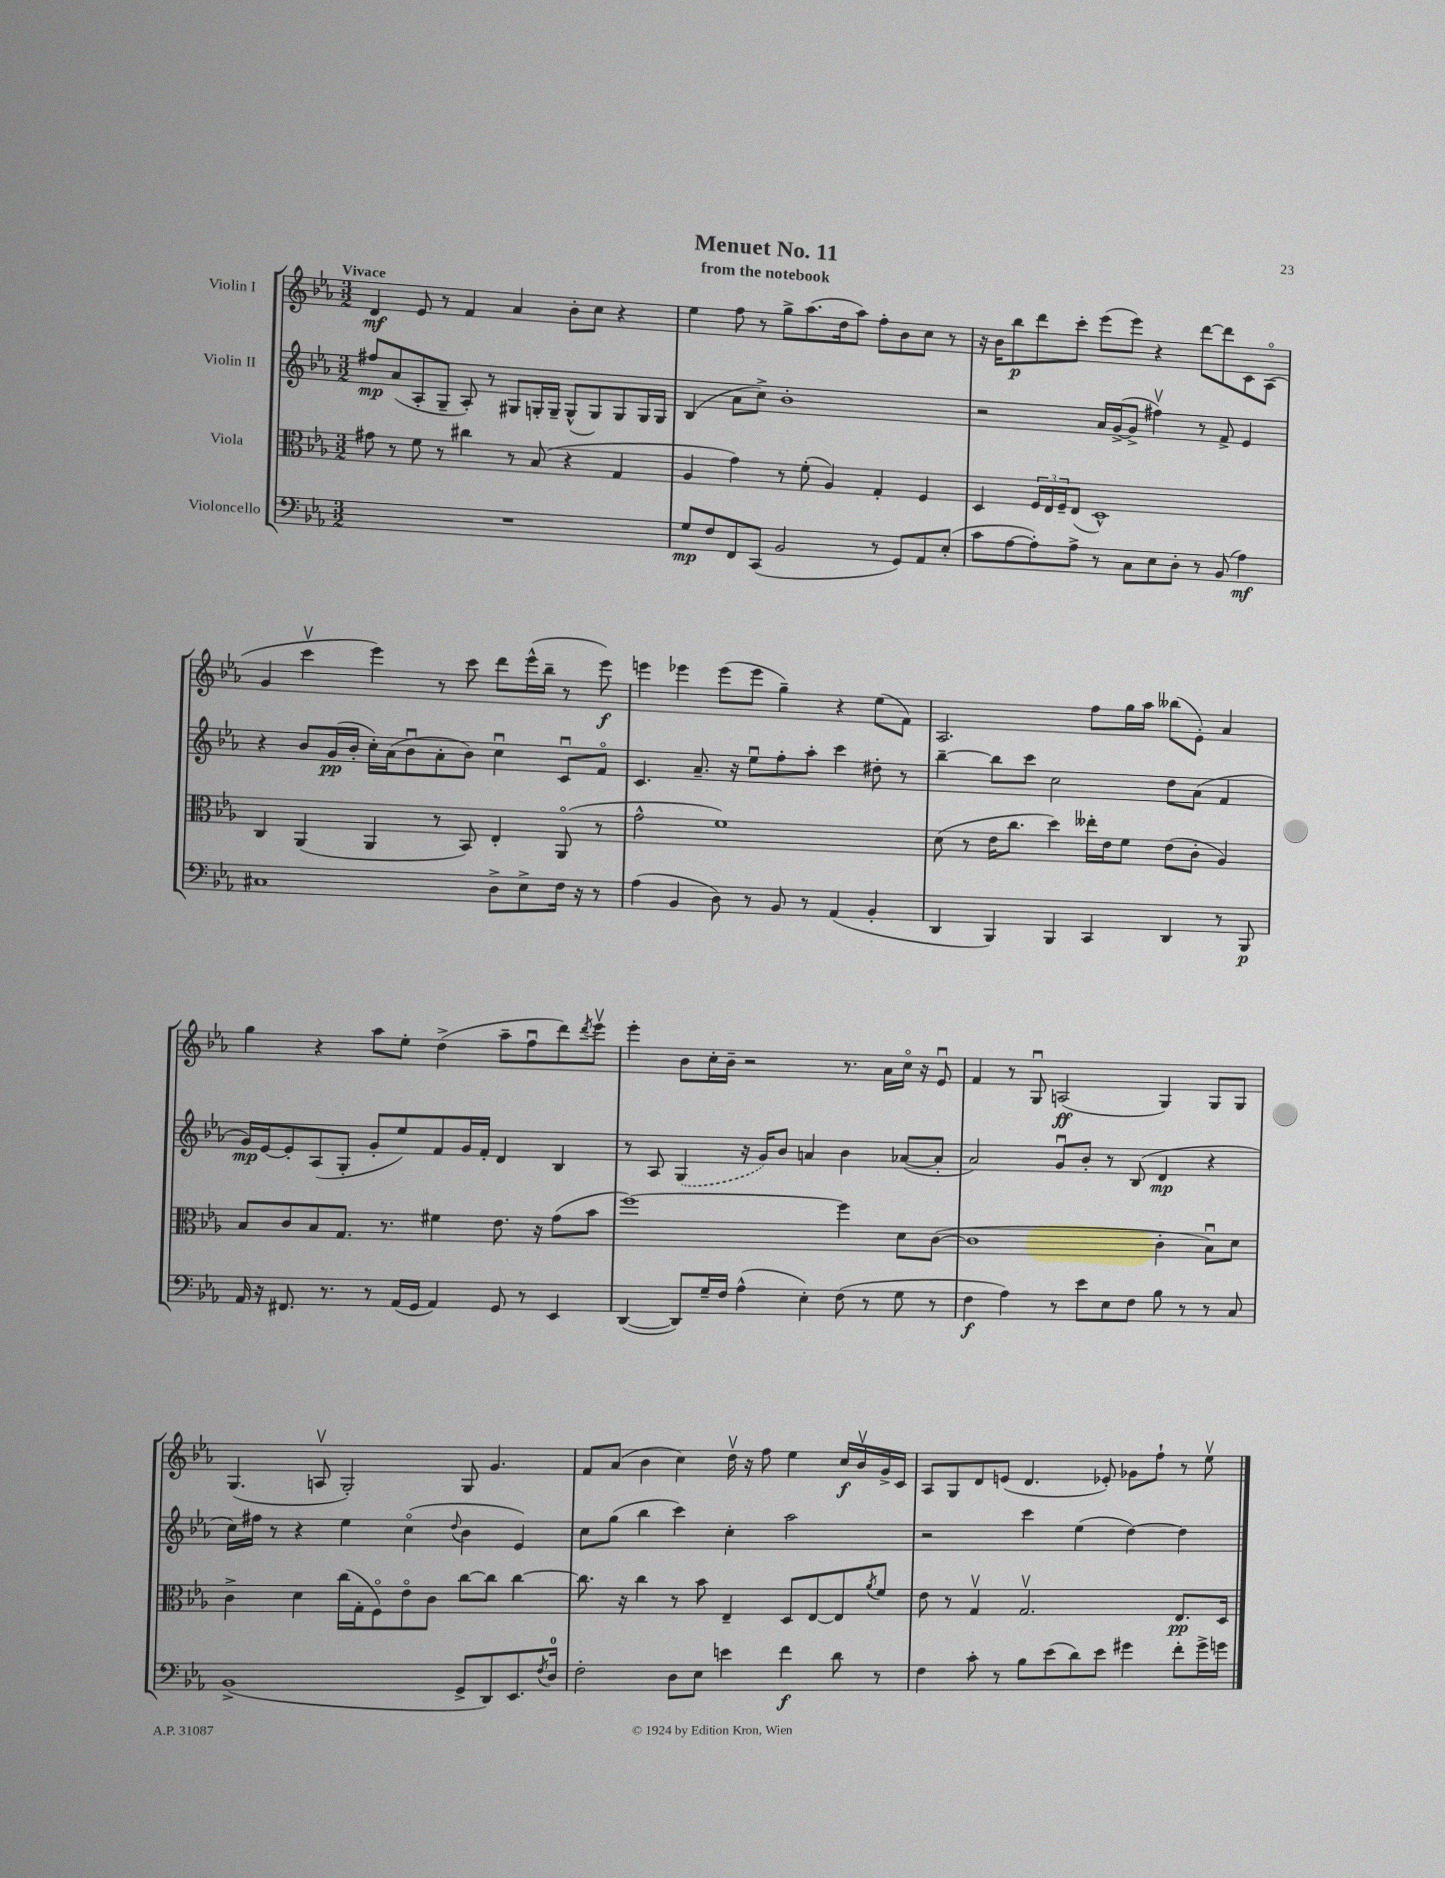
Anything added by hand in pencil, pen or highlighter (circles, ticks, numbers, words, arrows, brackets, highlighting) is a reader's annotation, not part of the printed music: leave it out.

**kern	**kern	**kern	**kern
*staff4	*staff3	*staff2	*staff1
*clefF4	*clefC3	*clefG2	*clefG2
*k[b-e-a-]	*k[b-e-a-]	*k[b-e-a-]	*k[b-e-a-]
*M3/2	*M3/2	*M3/2	*M3/2
1.r	8g#	8ff#	4d
.	8r	(8a-	.
.	8f	8A-'	8e-
.	8r	8G~	8r
.	4cc#	8A-')	4f
.	.	8r	.
.	8r	8G#	4a-
.	(8B-	16G'	.
.	.	16G~	.
.	4r	(8G^^	8b-'
.	.	8G)	8cc
.	4G	8G	4r
.	.	16G	.
.	.	16G	.
=	=	=	=
8G	4A-	(4B-	4ee-
8F	.	.	.
8FF	4g)	8a-	8ff
(8CC	.	8cc^)	8r
2BB-	8r	1b-'	8gg^
.	(8f'	.	(8.aa-
.	4A-)	.	.
.	.	.	16dd
.	.	.	8aa-)
8r	4G'	.	8ff'
8GG)	.	.	8b-
8AA-	4F	.	8cc
(8E-'	.	.	8r
=	=	=	=
8c	4D	2r	16r
.	.	.	16b-
[8A-	.	.	8bb-
8A-'])	24F	.	8ddd
.	24E-	.	.
.	24F~	.	.
8A-^	(8E-	.	8ccc'
8r	1D^^)	16a-	(8eee-
.	.	([16g^	.
8C	.	8g^]	8eee-)
8E-	.	4ff#v)	4r
8D'	.	.	.
8r	.	8r	[8ddd
(8BB-	.	8f^	8ddd]
4A-)	.	4e-	8c
.	.	.	(8A-o
=	=	=	=
1C#	4C	4r	4g
.	(4AA-	8b-	4cccv
.	.	(16g	.
.	.	16b-'	.
.	4AA-	16cc')	4eee-)
.	.	(16a-	.
.	.	8b-u	.
.	8r	8a-'	8r
.	8BB-)	8b-)	8ccc
8D^	4E-'	4ccu	8ddd
8E-^	.	.	(16eee-^^
.	.	.	16bb-~
16F	(8AA-o	8cu	8r
16r	.	.	.
8r	8r	8fo	8eee-)
=	=	=	=
(4A-	2g^^	4.c	4eee
4BB-	.	.	4eee-
.	.	8.a-~	.
8D)	1f)	.	(8eee-
.	.	16r	.
8r	.	8ee-u	8eee-
8BB-	.	8ff'	4gg~)
8r	.	8aa-'	.
(4AA-	.	4ccc	4r
4BB-'	.	8dd#'	(8ee-
.	.	8r	8f)
=	=	=	=
4DD	(8d	[4bb-~	2.A-
.	8r	.	.
4BBB-)	16e-	8bb-]	.
.	8.cc	.	.
.	.	8ccc	.
4BBB-	4dd)	2cc	.
4CC	16ee--'	.	8ff
.	16e-	.	.
.	8f	.	16gg
.	.	.	16aa-
4DD	(8e-	8dd	(8bb--
.	8c'	(8a-	8e-')
8r	4A-)	4f	4a-
8BBB-	.	.	.
=	=	=	=
16AA-	8B-	16g)	4gg
16r	.	[16e-	.
8.FF#	8c	8e-']	.
.	8B-	(8A-	4r
8.r	.	.	.
.	8.G	8G'	.
8r	.	8g'	8aa-
.	8.r	.	.
(16AA-	.	8ee-)	8ee-'
16GG	.	.	.
4AA-)	4f#	8f	(4dd^
.	.	16g	.
.	.	16f'	.
8GG	8.e-	4d	8aa-~
8r	.	.	8ffu
.	16r	.	.
4EE-	(8g	4B-	8ddd)
.	.	.	8qddd
.	8b-	.	8eee-v
=	=	=	=
([4DD	[1ff)	8r	4eee-'
.	.	8A-	.
8DD])	.	(4G	8b-
16G~	.	.	16cc'
16F	.	.	16b-~
(4A-^^	.	16r	2r
.	.	16g)	.
.	.	8b-	.
4E-')	.	4a	.
(8F	4ff]	4b-	8.r
8r	.	.	.
.	.	.	16a-
8G	8d	([8a-	16cco
.	.	.	16r
8r	([8c	8a-']	8e-u
=	=	=	=
4F	1c]	2a-)	4f
4A-)	.	.	8r
.	.	.	8Gu
8r	.	8gu	(2A
8e-	.	8b-'	.
8E-	.	8r	.
8F	.	(8B-	.
8B-	4c'	4d	4G)
8r	.	.	.
8r	8B-u)	4r	8G
8C	8d	.	8G
=	=	=	=
(1BB-^	4c^	16cc)	(4.G
.	.	16ff#	.
.	.	8r	.
.	4d	4r	.
.	.	.	8Av
.	(16cc	4ee-	2G')
.	16G'	.	.
.	8Fo)	.	.
.	8e-o	(4cco	.
.	8c	.	.
.	.	8qqdd	.
8GG^	[8cc	4b-	8G
8DD)	8cc]	.	4.g
8.EE-	[4cc	4e-)	.
8qF	.	.	.
16D	.	.	.
=	=	=	=
2F'	8.cc]	8cc	8f
.	.	(8gg	(8a-
.	16r	.	.
.	4cc	4bb-	4b-
8D	8r	4ccc)	4cc)
8E-	8b-	.	.
4e	4E-~	4cc'	16ddv
.	.	.	16r
.	.	.	8ff
4f	8D	2aa-	4ee-
.	[8E-	.	.
8d	8E-]	.	16cc
.	.	.	16b-v
.	8qa-	.	.
8r	8f	.	16g^
.	.	.	16c
=	=	=	=
4F	8e-	2r	8A-
.	8r	.	8G
8c'	4Gv	.	8d
8r	.	.	(8e
8B-	2.Gv	4ccc	4.d
(8e-	.	.	.
8d)	.	(4ee-	.
8e-	.	.	8e-')
4g#	.	[4dd)	8g-
.	.	.	8ff`
8f'	8.E-	4dd]	8r
16g#^	.	.	8ee-v
16g	16D	.	.
==	==	==	==
*-	*-	*-	*-
